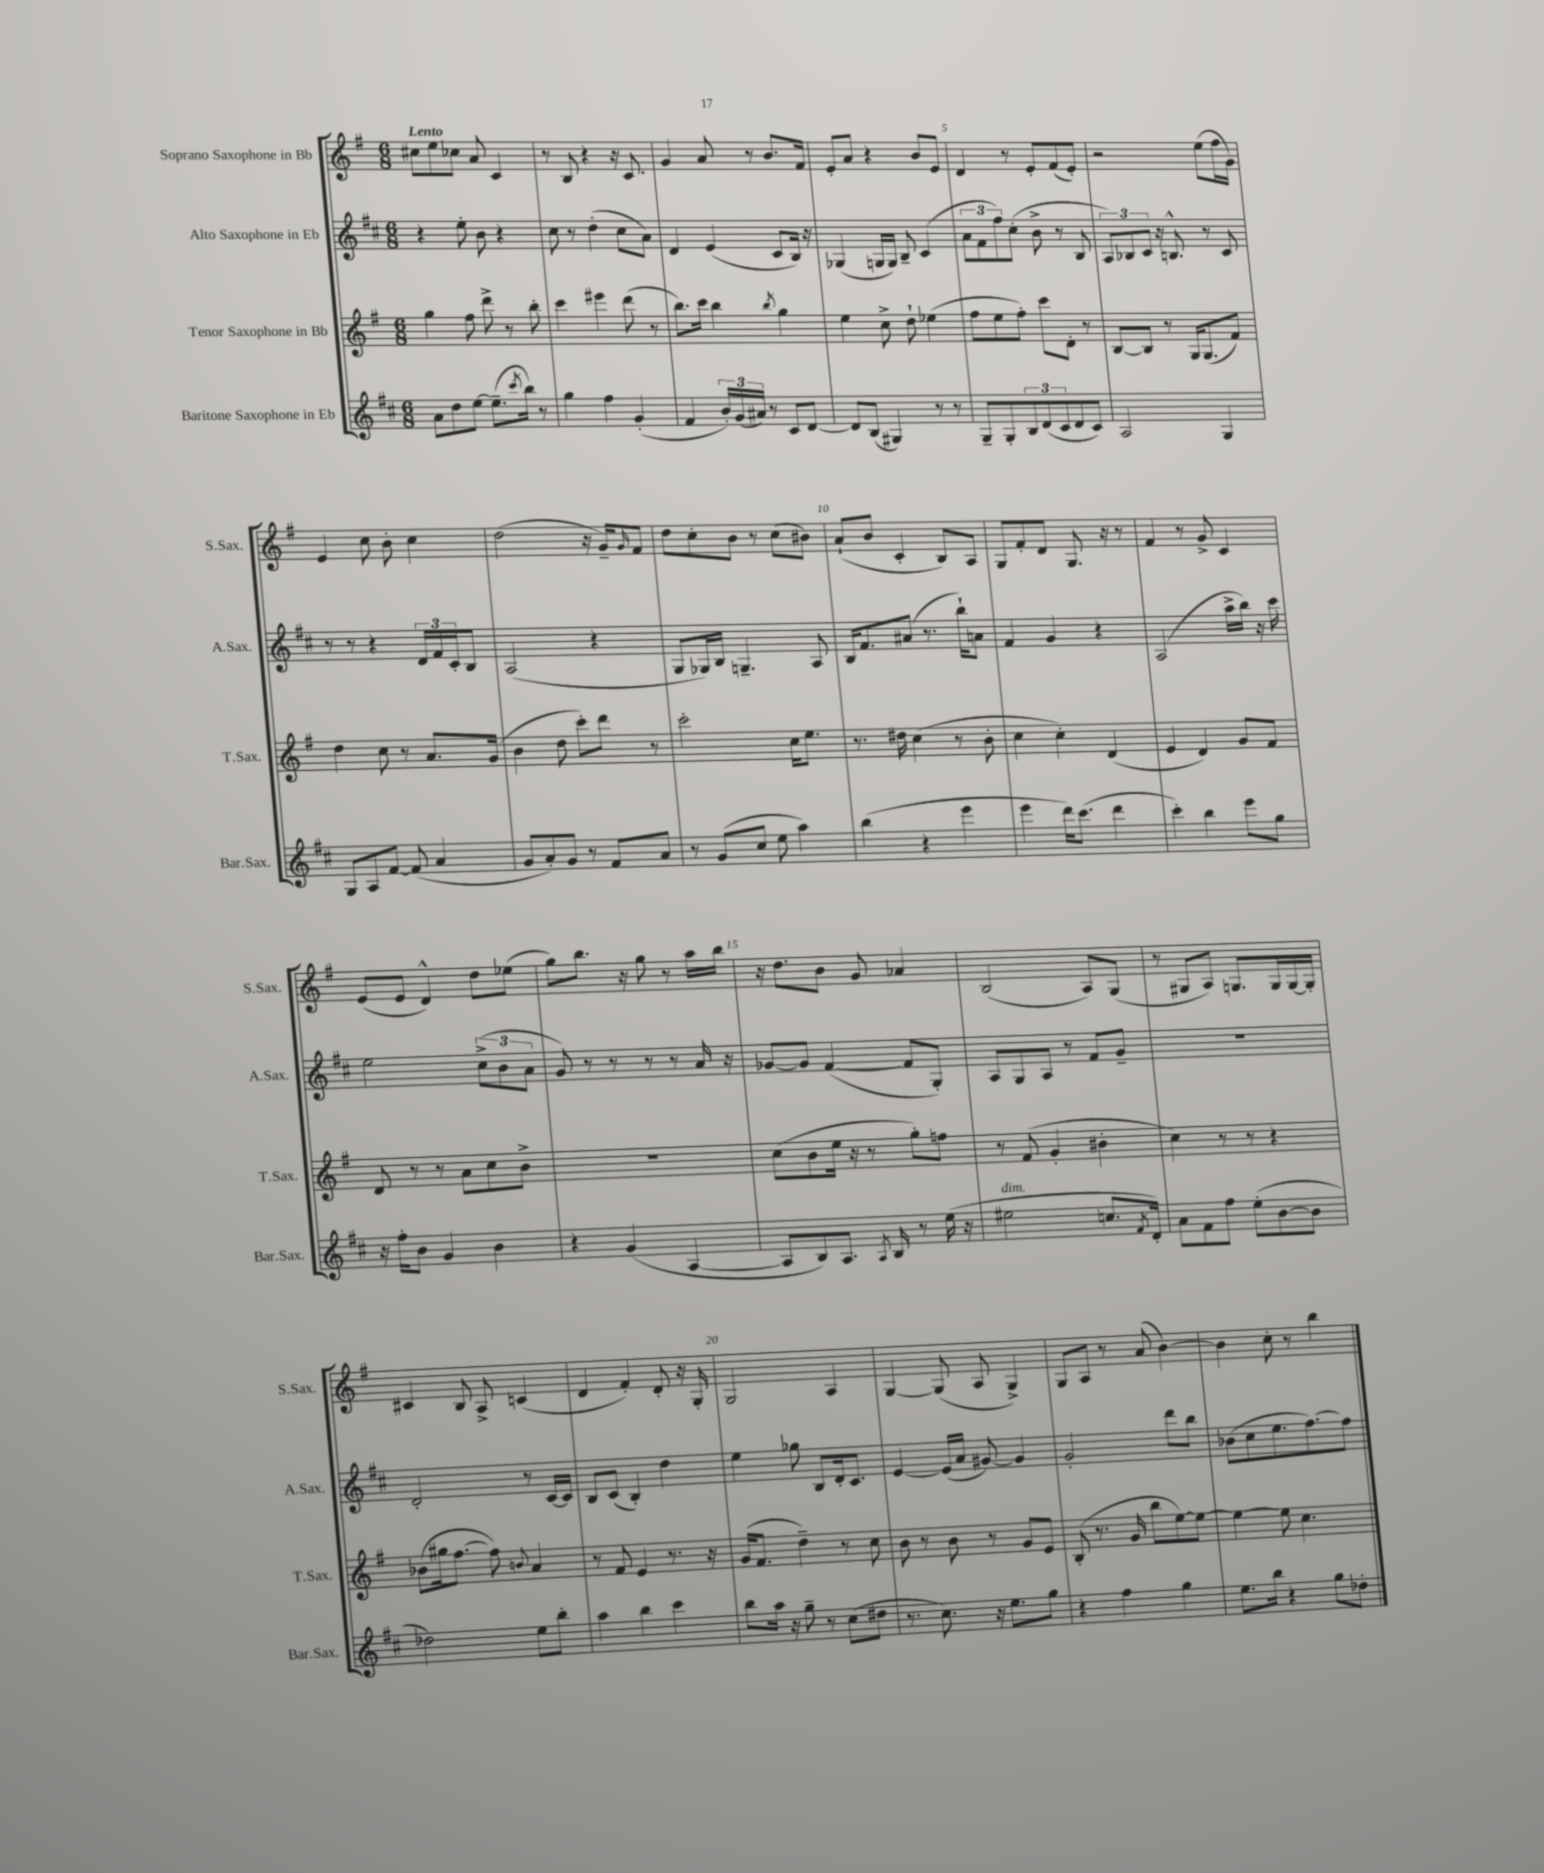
<<
\new StaffGroup <<
\new Staff = "s0" \with { instrumentName = "Soprano Saxophone in Bb" shortInstrumentName = "S.Sax." } {
    \clef treble \key g \major \numericTimeSignature \time 6/8 \tempo "Lento"
    cis''8 e''8 ces''8 a'8 c'4 |
    r8 b8 r4 r16 c'8. |
    g'4 a'8 r8 b'8. fis'16 |
    e'8-. a'8 r4 b'8 e'8 |
    d'4 r8 e'8-. fis'8( e'8-.) |
    r2 e''8( fis''16 g'16) |
    e'4 c''8 b'8-. c''4 |
    d''2( r16 g'16--) \grace { g'16 } fis'8 |
    d''8 c''8-. b'8 r8 c''8( bis'8) |
    a'8-!( b'8 c'4-. b8) a8 |
    g8 fis'8-. d'8 g8. r16 r8 |
    fis'4 r8 g'8-> c'4 |
    e'8( e'8 d'4-^) d''8 ees''8( |
    g''8) b''8. r16 g''8 r8 a''16 b''16 |
    r16 d''8. b'8 g'8 aes'4 |
    b2( a8) g8( |
    r8 gis8 a8) g8. g16 g16~ g16-. |
    cis'4 b8 a8-> c'4( |
    d'4 fis'4-.) d'8-. r16 g16-. |
    g2 a4 |
    g4~ g8( a8 g4->) |
    g8 a8 r8 a'8( b'4~) |
    b'4 c''8-. r8 b''4 \bar "|." |
}
\new Staff = "s1" \with { instrumentName = "Alto Saxophone in Eb" shortInstrumentName = "A.Sax." } {
    \clef treble \key d \major \numericTimeSignature \time 6/8
    r4 e''8-. b'8 r4 |
    cis''8 r8 d''4-.( cis''8 a'8) |
    d'4 e'4( cis'8 b16) r16 |
    ges4( g16 g16) b8-- cis'4( |
    \tuplet 3/2 { a'8 fis'8 fis''8) } cis''8-.( b'8-> r8 b8 |
    \tuplet 3/2 { a8) bes8 cis'8 } r16 b8.-^ r8 cis'8 |
    r8 r8 r4 \tuplet 3/2 { d'16 fis'16 cis'16-. } b8 |
    a2( r4 |
    g8 ges16) b16 g4.-- a8 |
    b16 fis'8. ais'8( r8. b''16-!) a'8 |
    fis'4 g'4 r4 |
    a2( a''16-> b''16) r16 cis'''16 |
    e''2 \tuplet 3/2 { cis''8->( b'8 a'8 } |
    g'8) r8 r8 r8 r8 a'16 r16 |
    ges'8~ ges'8 fis'4~( fis'8 g8-.) |
    a8 g8 a8 r8 fis'8 g'8-- |
    R2. |
    d'2-. r8 cis'16~ cis'16 |
    b8 cis'8( b4-.) d''4 |
    e''4 ges''8 b8 d'16-. cis'8. |
    e'4~ e'16( a'16 gis'8~) gis'4 |
    g'2-. d'''8 b''8 |
    bes'8( cis''8 e''8. fis''8.~) fis''8 \bar "|." |
}
\new Staff = "s2" \with { instrumentName = "Tenor Saxophone in Bb" shortInstrumentName = "T.Sax." } {
    \clef treble \key g \major \numericTimeSignature \time 6/8
    g''4 fis''8 d'''8-> r8 b''8-. |
    c'''4 eis'''4 d'''8( r8 |
    b''8.) c'''16 b''4 \acciaccatura { b''8 } g''4 |
    e''4 c''8-> d''8-! ees''4( |
    fis''8 e''8 fis''8-.) c'''8 d'8-. r8 |
    b8~ b8 r8 g16 g8.( fis'8) |
    d''4 c''8 r8 a'8. g'16( |
    b'4 d''8 c'''8-.) d'''8 r8 |
    c'''2-. c''16 e''8. |
    r8. dis''16 c''4( r8 b'8-. |
    c''4 c''4-.) d'4( |
    e'4 d'4) g'8 fis'8 |
    d'8 r8 r8 a'8 c''8 b'8-> |
    R2. |
    c''8( b'8 e''16 r16 r8 g''8-.) f''8 |
    r8 fis'8( g'4-. bis'4-. |
    c''4) r8 r8 r4 |
    bes'8( gis''16 fis''8.~ fis''8) \appoggiatura { b'8 } a'4 |
    r8 fis'8 e'4 r8. r16 |
    g'16( fis'8. d''4--) r8 c''8 |
    b'8 r8 b'8 r8 g'8 e'8 |
    b8-.( r8. g'16 b''8 e''8~) e''8~ |
    e''4~ e''8 c''4. \bar "|." |
}
\new Staff = "s3" \with { instrumentName = "Baritone Saxophone in Eb" shortInstrumentName = "Bar.Sax." } {
    \clef treble \key d \major \numericTimeSignature \time 6/8
    a'8 d''8 e''8~ e''8.--( \acciaccatura { cis'''8 } b''16) r8 |
    g''4 fis''4 g'4-.( |
    fis'4 \tuplet 3/2 { b'16-.) g'16( ais'16) } r8 cis'8 d'8~ |
    d'8 b8( gis4) r8 r8 |
    g8-- g8-. \tuplet 3/2 { b8 d'8( cis'8 } d'8 cis'8) |
    a2 g4 |
    g8 a8 fis'8~ fis'8( a'4 |
    g'8 a'8-.) g'8 r8 fis'8 a'8 |
    r8 g'8( cis''8 e''8 a''4) |
    b''4( r4 e'''4 |
    e'''4 d'''16) cis'''8.( d'''4 |
    cis'''4-.) b''4 e'''8 g''8 |
    r16 fis''16-. b'8 g'4 b'4 |
    r4 g'4( a4~ |
    a8 b8) a8. \acciaccatura { a8 } b16 r8 e''16( r16 |
    eis''2^\markup { \italic "dim." } c''8. \acciaccatura { fis'8 } d'16-.) |
    a'8 fis'8 fis''8 e''8-.( b'8~ b'8 |
    des''2) e''8 b''8-. |
    a''4 b''4 cis'''4 |
    b''8 a''16 r16 g''8-- r8 cis''8( dis''8 |
    r8. cis''8.) r16 e''8. g''8 |
    r4 fis''4 g''4 |
    e''8. b''16 r4 g''8 des''8-. \bar "|." |
}
>>
>>
\layout { \context { \Score \override BarNumber.break-visibility = ##(#f #t #t) barNumberVisibility = #(every-nth-bar-number-visible 5) } }
